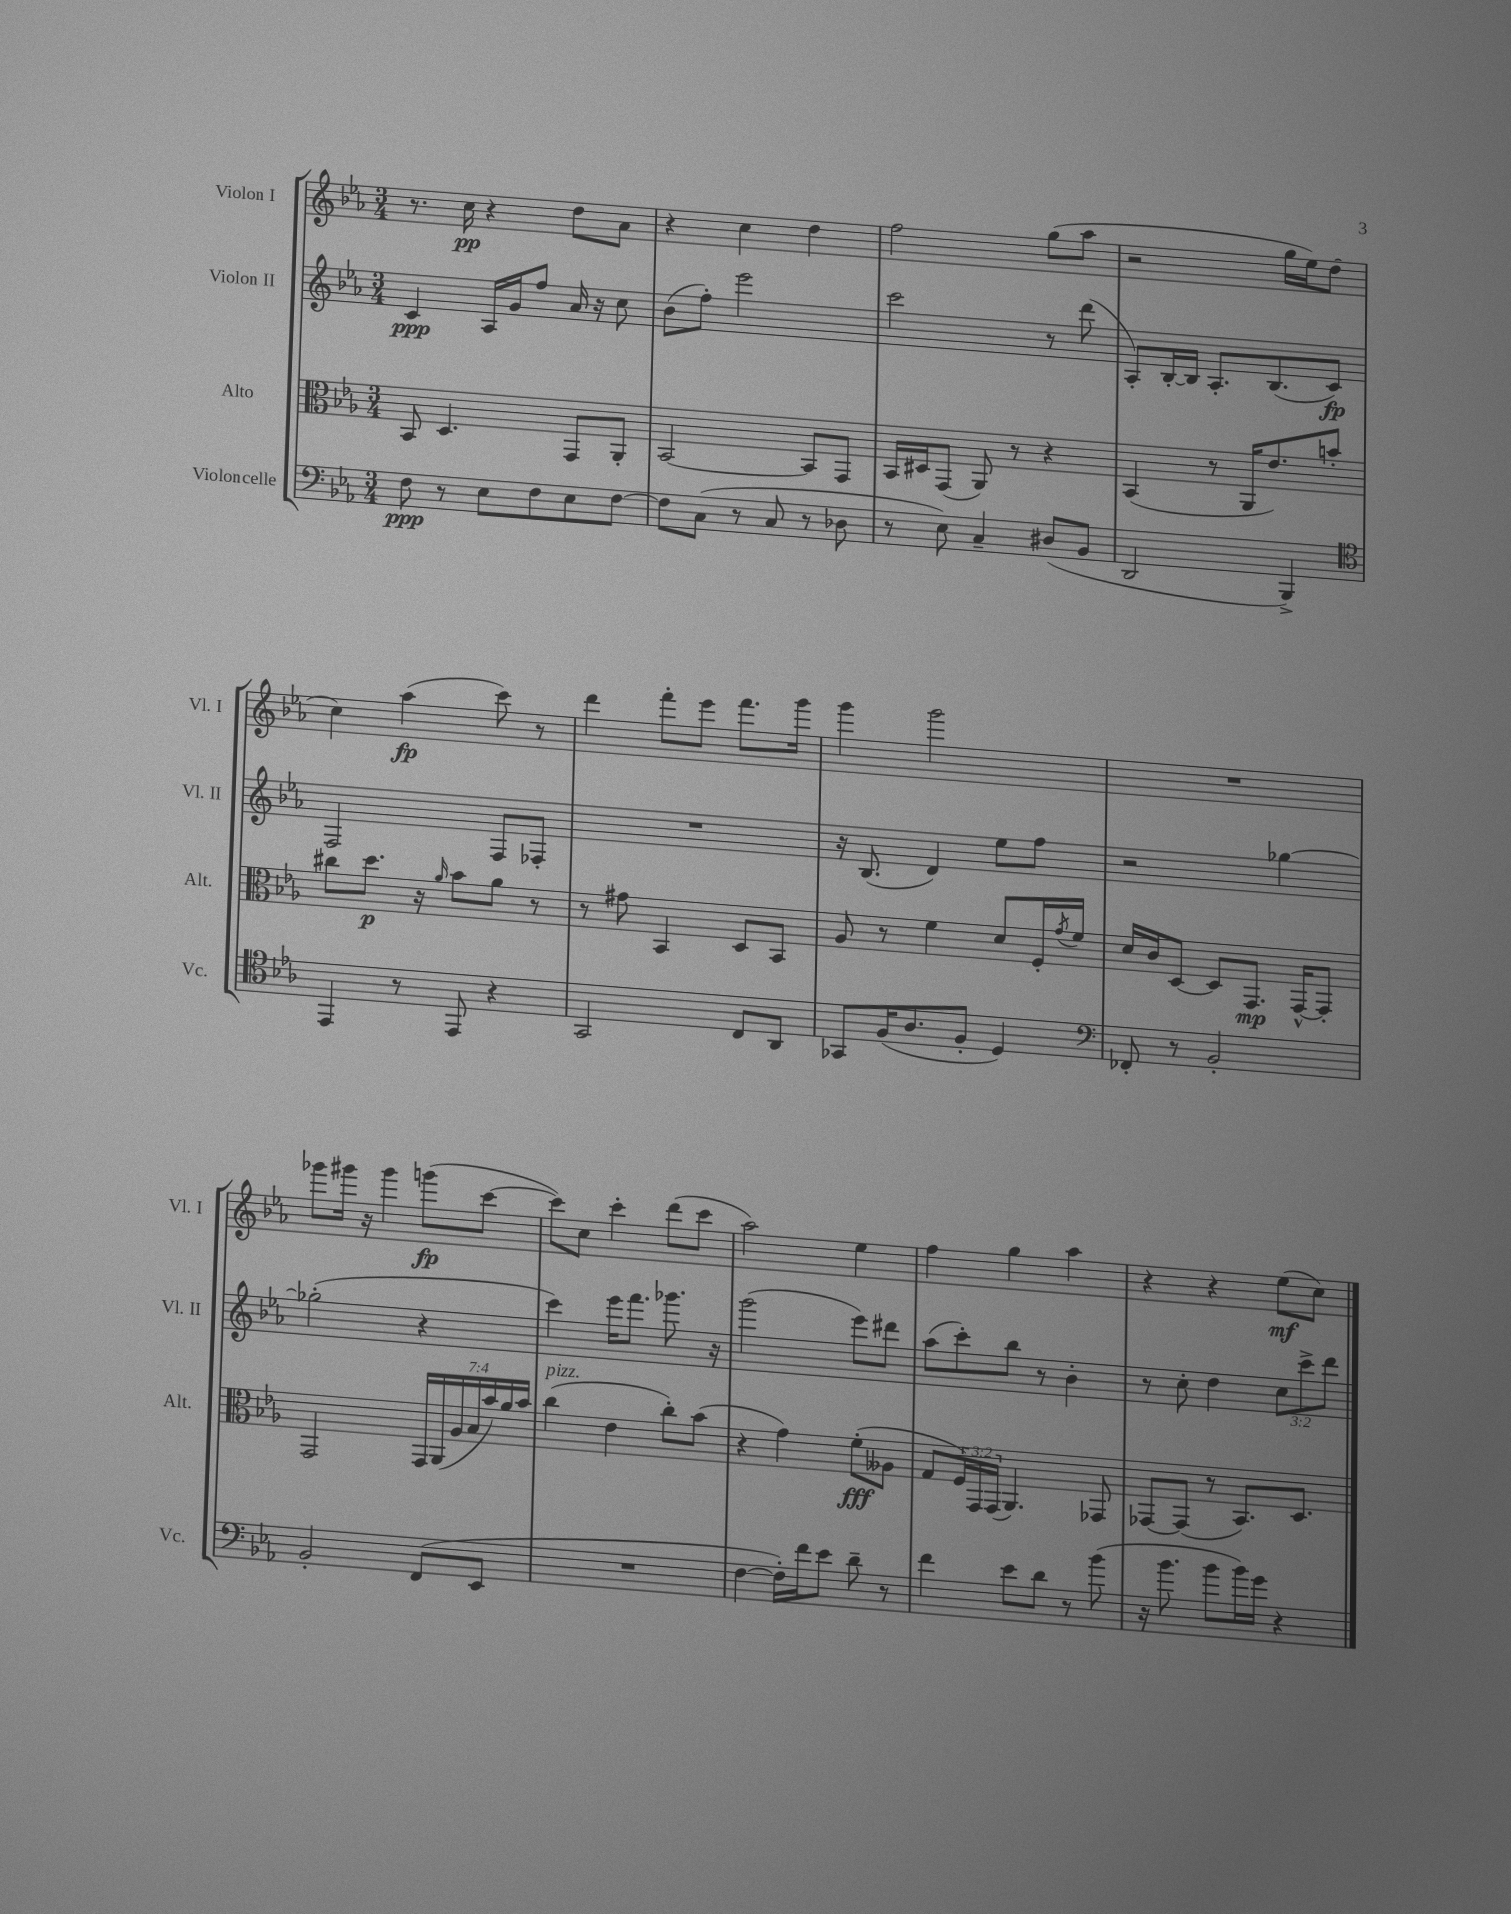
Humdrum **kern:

**kern	**kern	**kern	**kern
*staff4	*staff3	*staff2	*staff1
*clefF4	*clefC3	*clefG2	*clefG2
*k[b-e-a-]	*k[b-e-a-]	*k[b-e-a-]	*k[b-e-a-]
*M3/4	*M3/4	*M3/4	*M3/4
8F	8BB-	4c	8.r
8r	4.D	.	.
.	.	.	16cc
8E-	.	16A-	4r
.	.	16g	.
8F	.	8ff	.
8E-	8GG	16a-	8dd
.	.	16r	.
[8F	8AA-'	8cc	8a-
=	=	=	=
8F]	[2BB-	(8b-	4r
(8C	.	8ff')	.
8r	.	2eee-	4cc
8C	.	.	.
8r	8BB-]	.	4dd
8D-	8GG	.	.
=	=	=	=
8r	16BB-	2ccc	2ff
.	16D#	.	.
8E-)	(8GG	.	.
4C~	8AA-)	.	.
.	8r	.	.
(8D#	4r	8r	(8gg
8BB-	.	(8ddd	8aa-
=	=	=	=
2DD	(4BB-	8A-')	2r
.	.	[16B-'	.
.	.	16B-]	.
.	8r	8.A-'	.
.	16AA-	.	.
.	8.e-)	(8.B-	.
4BBB-^)	.	.	16gg
.	.	.	16ee-)
.	8b'	8c)	(8dd
=	=	=	=
*clefC4	*	*	*
4EE-	8cc#	2F	4cc)
.	8.dd	.	.
8r	.	.	(4aa-
.	16r	.	.
.	16qqa-	.	.
8EE-	8b-	.	.
4r	8a-	8F	8ccc)
.	8r	8F-'	8r
=	=	=	=
2GG	8r	2.r	4ddd
.	8g#	.	.
.	4BB-	.	8fff'
.	.	.	8eee-
8C	8D	.	8.fff
8AA-	8BB-	.	.
.	.	.	16ggg
=	=	=	=
8GG-	8A-	16r	4ggg
.	.	(8.B-	.
(16F	8r	.	.
8.A-	.	.	.
.	4f	4d)	2ggg
8F'	.	.	.
4D)	8d	8ee-	.
.	16F'	8ff	.
.	8qg	.	.
.	16f	.	.
=	=	=	=
*clefF4	*	*	*
8FF-'	16d	2r	2.r
.	16c	.	.
8r	[8D	.	.
2BB-'	8D]	.	.
.	8.GG	.	.
.	.	[4gg-	.
.	[16GG^^	.	.
.	8GG']	.	.
=	=	=	=
2BB-'	2GG	(2gg-']	8ggg-
.	.	.	16ggg#
.	.	.	16r
.	.	.	4ggg#
(8FF	28GG	4r	(8ggg
.	(28AA-	.	.
.	28A-	.	.
.	28B-	.	.
8EE-	.	.	[8ccc
.	28b-)	.	.
.	28a-	.	.
.	28b-	.	.
=	=	=	=
2.r	(4cc	4ccc)	8ccc])
.	.	.	8cc
.	4e-	16eee-	4ccc'
.	.	8.fff	.
.	8cc')	8.ggg-	(8ddd
.	(8b-	.	8ccc
.	.	16r	.
=	=	=	=
[4F	4r	(2ggg	2aa-)
16F'])	4g)	.	.
16f	.	.	.
8e-	.	.	.
8d~	(8f'	8eee-)	4ee-
8r	8A--	8ddd#	.
=	=	=	=
4f	8G	(8aa-	4ff
.	24F)	8ccc')	.
.	24GG	.	.
.	(24GG	.	.
8e-	4.AA-)	8bb-	4gg
8d	.	8r	.
8r	.	4b-'	4aa-
(8b-	8GG-	.	.
=	=	=	=
16r	[8GG-	8r	4r
8.b-	.	.	.
.	(8GG-]	8cc'	.
8b-	8r	4dd	4r
16b-)	8.BB-)	.	.
16g	.	.	.
4r	.	12cc	(8ee-
.	8.D	.	.
.	.	12ccc^	.
.	.	.	8cc)
.	.	12ddd	.
==	==	==	==
*-	*-	*-	*-
